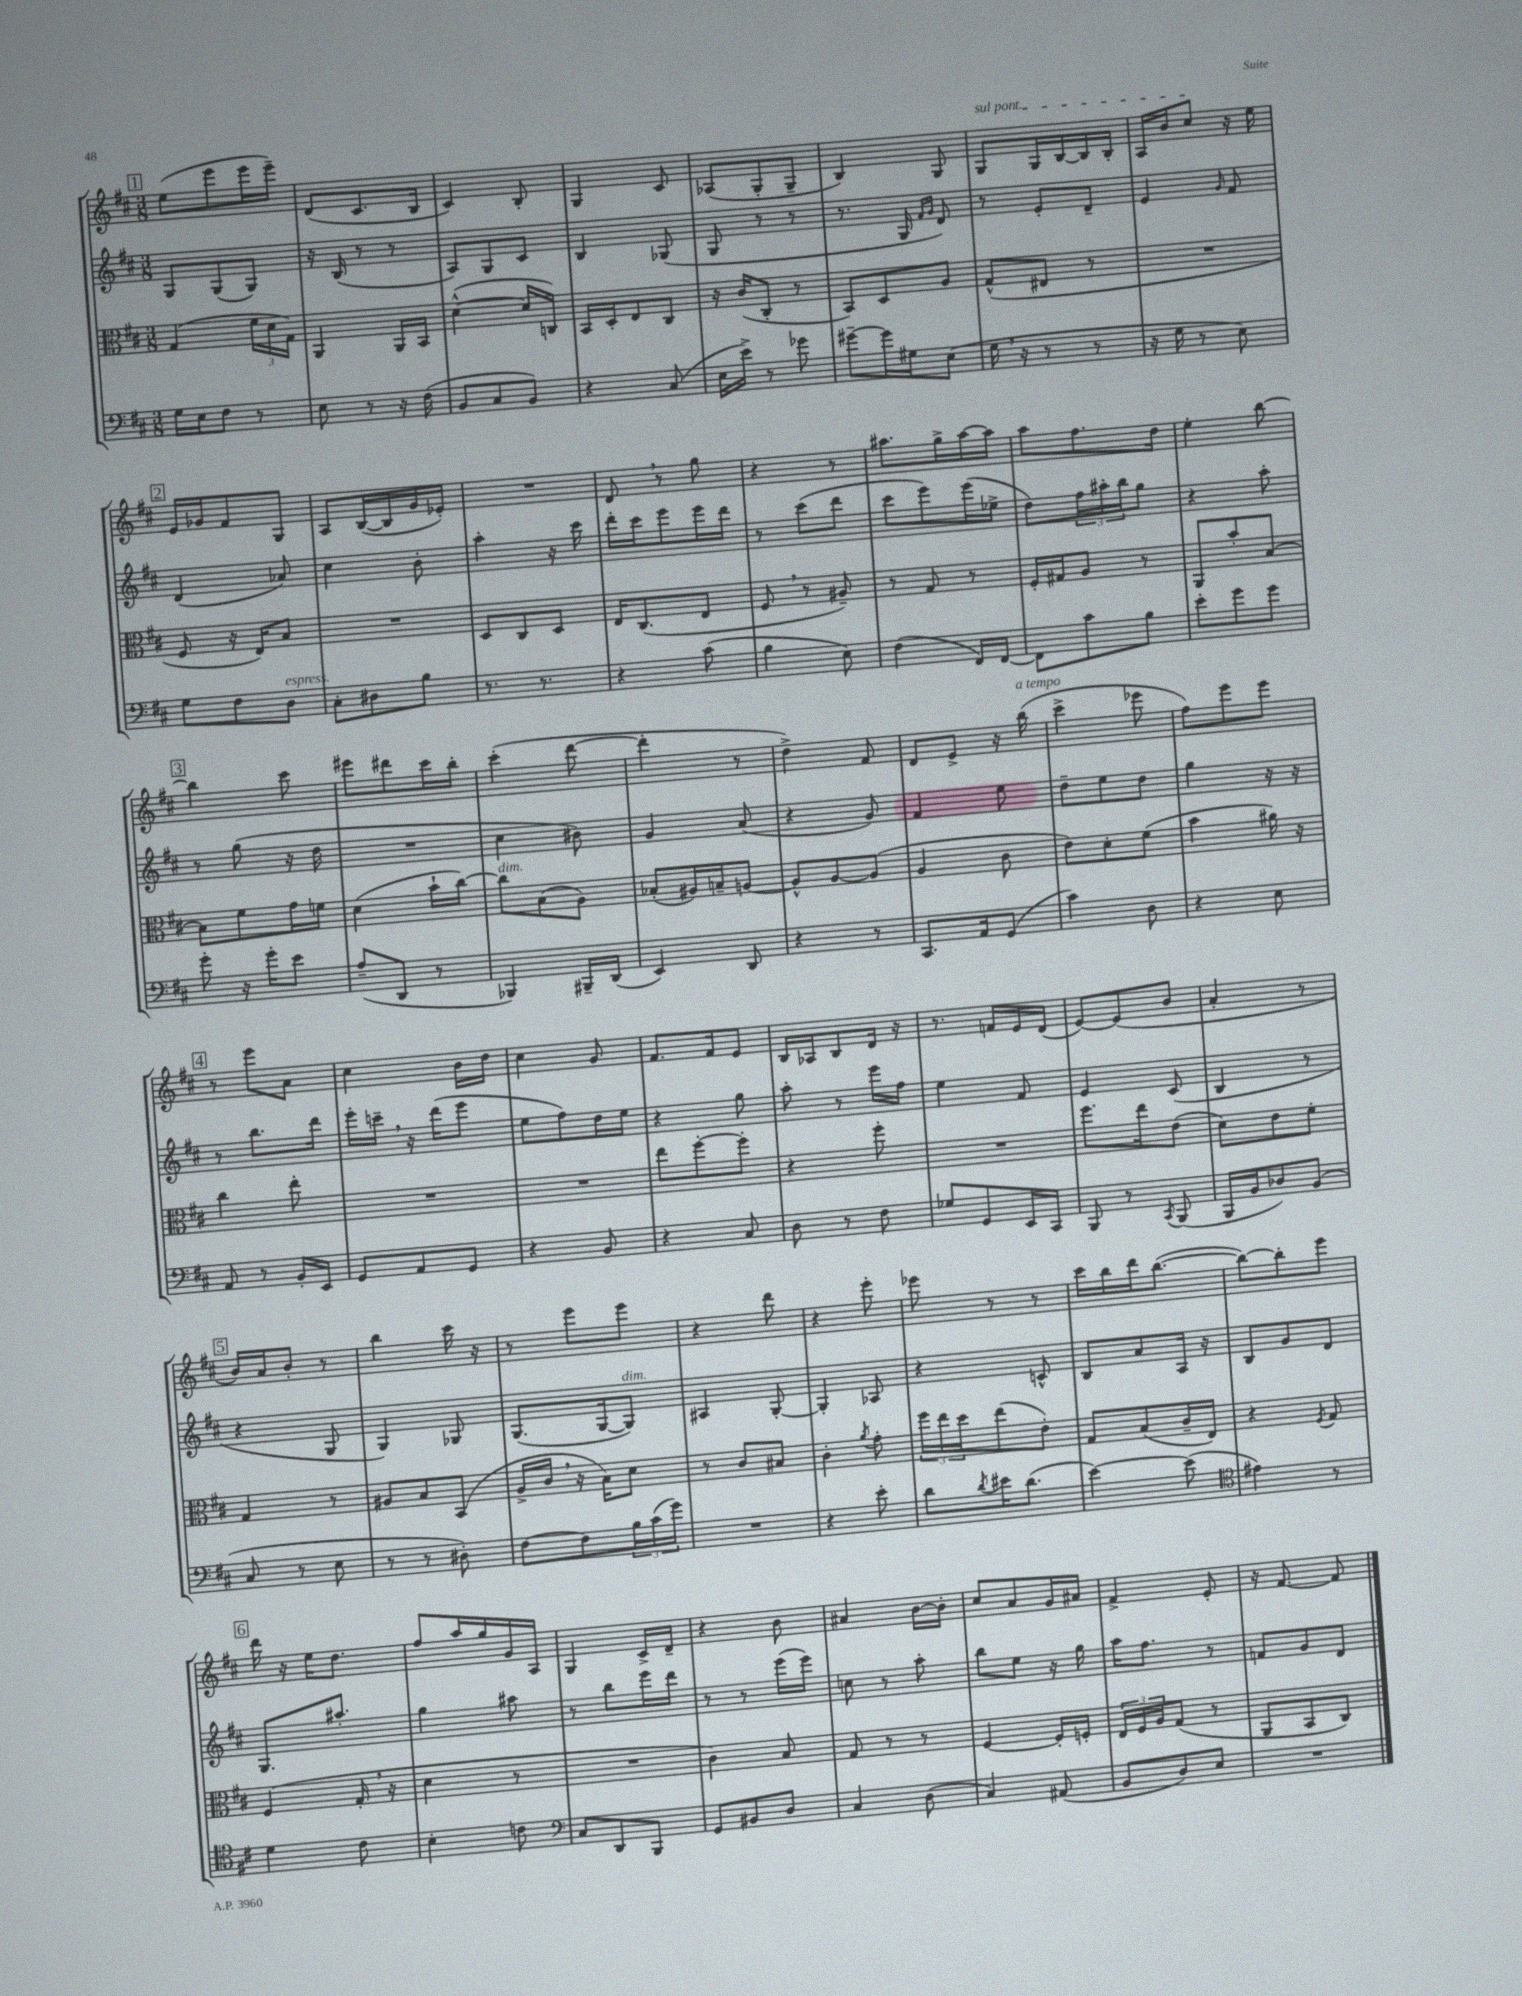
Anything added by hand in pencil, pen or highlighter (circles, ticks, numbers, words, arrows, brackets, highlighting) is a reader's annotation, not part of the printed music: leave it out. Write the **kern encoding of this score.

**kern	**kern	**kern	**kern
*staff4	*staff3	*staff2	*staff1
*clefF4	*clefC3	*clefG2	*clefG2
*k[f#c#]	*k[f#c#]	*k[f#c#]	*k[f#c#]
*M3/8	*M3/8	*M3/8	*M3/8
16G	(4G	8G	(8ee
16E	.	.	.
8F#	.	(8G	8eee
8r	24f#	8G)	16eee
.	24d	.	.
.	.	.	16eee~)
.	24G)	.	.
=	=	=	=
8E	4AA	16r	(8d
.	.	(16B	.
8r	.	8r	8.c#
16r	16AA	8r	.
(16F#	16BB	.	16B
=	=	=	=
8BB	([4d^^	8A)	4c#)
8C#	.	8G	.
8BB)	16d]	8c#	8B'
.	16C)	.	.
=	=	=	=
4r	16BB	4B	4G
.	16D'	.	.
.	8E	.	.
(8C#	8C#	(8G-	8c#
=	=	=	=
16E	16r	8G	(8A-
16e^)	(16c#	.	.
8r	8C#'	8r	8G'
8g-	8r	8r	8G~
=	=	=	=
[8g#~	8BB)	8.r	4B)
16g#]	8D	.	.
16G#	.	16G	.
.	.	16qqf#	.
.	.	16qqg	.
(8E	8A	8d)	8G
=	=	=	=
16G	(8G^^	8r	8G
16r	.	.	.
8r	8E#	8e'	16G
.	.	.	[16B
8r	8r	8d~	16B]
.	.	.	16B'
=	=	=	=
16r	4.r	4e	16A
16G	.	.	16b
8r	.	.	8cc#
.	.	16qqg	.
8E)	.	8f#	16r
.	.	.	16ee
=	=	=	=
8G	8F#	(4d	16e
.	.	.	16g-
8F#	16r	.	8f#
.	16E)	.	.
8D	8B	8a-)	8G
=	=	=	=
8C#'	4.r	4cc#	8A
8D#	.	.	([16B
.	.	.	16B]
8B	.	8b'	16g
.	.	.	16e-')
=	=	=	=
8.r	8D	4aa'	4.r
.	8C#	.	.
8.r	.	.	.
.	8D	16r	.
.	.	16ccc#	.
=	=	=	=
4r	16E	16ddd'	8d
.	(8.C#	16ccc#	.
.	.	8eee	8r
(8c#	8E	16eee	8gg
.	.	16ddd	.
=	=	=	=
4B	8F#	8r	4r
.	8r	(8ccc#	.
8E)	8A#~)	8ddd	8r
=	=	=	=
(4F#	8r	8ccc#	8.aa#
.	8G	8eee)	.
.	.	.	16gg^
16FF#)	8r	(16eee	[16aa#
[16FF#	.	16ee-^	16aa#]
=	=	=	=
8FF#]	16F#'	8dd)	8aa
.	16G#	.	.
8c#	8A	24ff#	8.ff#
.	.	24aa#'	.
.	.	24bb	.
8B	8r	8gg	.
.	.	.	16dd
=	=	=	=
8e'	8AA	4r	4ee'
8g	8b'	.	.
8g	[8B	8aa'	[8bb
=	=	=	=
8g'	8B]	8r	4bb]
16r	8f#	(8gg	.
16g'	.	.	.
8e	16g	16r	8ccc#
.	16f	16dd	.
=	=	=	=
(8A~	(4d	4.r	8eee#
8DD	.	.	8ddd#
8r	16b`	.	16ccc#
.	[16cc#)	.	16bb'
=	=	=	=
4BBB-)	8cc#]	4cc#	(4ccc#'
.	(8B	.	.
16BBB#~	8A)	8b#)	[8ddd
(16DD	.	.	.
=	=	=	=
4EE)	(8B-'	4g	4ddd']
.	16A#)	.	.
.	16B~	.	.
8DD	[8A	(8a	8r
=	=	=	=
4r	8A^^]	4r	4dd^)
.	[8A	.	.
8r	(8A]	8g)	8f#
=	=	=	=
8.CC#	4A	4f#	8d
.	.	.	8e^
16AA	.	.	.
(8GG	8c#	8ee	16r
.	.	.	(16bb
=	=	=	=
4c#)	8e)	8dd~	4ccc#^
.	8d'	8ee	.
8D	(8f#	8dd	8eee-
=	=	=	=
4r	4b	4gg	8ff#)
.	.	.	8eee
8E	16a#)	16r	8eee
.	16r	16r	.
=	=	=	=
8AA	4cc#	8r	8r
8r	.	8.bb	8eee
16BB'	8ee'	.	8a
16EE	.	16ddd	.
=	=	=	=
8GG	4.r	16eee'	4cc#
.	.	16ccc~	.
8AA	.	16r	.
.	.	(16ddd	.
8GG	.	8eee	16b
.	.	.	16dd
=	=	=	=
4r	4.r	8ee	4cc#
.	.	8ff#)	.
8BB	.	16dd	8g
.	.	16ee	.
=	=	=	=
4r	8ee	4r	8.f#
.	[8ff#'	.	.
.	.	.	16f#
8C#	8ff#']	8gg	8e
=	=	=	=
8D	4r	8aa'	16B
.	.	.	16A-
8r	.	8r	8B
8F#	8ff#'	16eee	16d
.	.	16ff#	16r
=	=	=	=
8G-	4.r	4ee	8.r
8GG	.	.	.
.	.	.	16f
16EE	.	8f#	16e
16CC#	.	.	(16d
=	=	=	=
8BBB	8.ff#	4e	[8e)
8r	.	.	(8e]
.	16ee	.	.
8qCC#	.	.	.
(8BBB	(8e	(8c#	8b
=	=	=	=
16BBB	8d)	4B	4a'
16BB	.	.	.
8D-)	8e	.	.
(8BB	8f#'	8r	8r
=	=	=	=
8C#	4G	4r	16b)
.	.	.	16a
8r	.	.	8b'
8E	8r	8G	8r
=	=	=	=
8r	8A#	4G)	4bb
8r	8B	.	.
8D#')	(8BB	8G-	16ccc#
.	.	.	16r
=	=	=	=
[8F#	16A^	(8.G	8r
.	16c#	.	.
8F#]	16r	.	8eee
.	16B)	[16G	.
24B	8d	8G])	8eee
(24c#	.	.	.
24g)	.	.	.
=	=	=	=
4.r	8r	4A#	4r
.	8c#	.	.
.	8B#	[8G'	8ddd
=	=	=	=
4r	4c#'	4G']	4r
.	8qa	.	.
8e'	8g'	8A-	8eee'
=	=	=	=
8d	24ff#	4r	8eee-
.	24ee	.	.
.	24dd	.	.
8qd	.	.	.
16e#	(8ee	.	8r
(8.d	.	.	.
.	8e')	8c^^	8r
=	=	=	=
[4e)	8G	8B	16ccc#
.	.	.	16bb
.	(8B	8a	16ddd
.	.	.	([8.bb
(8e]	16c#~	16A	.
.	16E)	16r	.
=	=	=	=
*clefC4	*	*	*
4e#)	4r	8B	8bb_)
.	.	8g	8bb']
.	8qF#	.	.
8r	8G	8d	8eee
=	=	=	=
4d	(4F#	8.G	16ddd
.	.	.	16r
.	.	.	16ee
.	.	8.aa#'	8.dd
8c#	16G'	.	.
.	16r	.	.
=	=	=	=
4B'	4d	4gg	8ff#
.	.	.	16aa
.	.	.	16gg
8c	8r	8aa#	16g
.	.	.	16A
=	=	=	=
*clefF4	*	*	*
8C#	4.r	8r	4G
8DD	.	8bb	.
8BBB	.	16eee	16c#^
.	.	16ddd	16d~
=	=	=	=
8GG	4c#)	8r	4r
8BB#	.	8r	.
8D	8B	(16eee	8b
.	.	16eee)	.
=	=	=	=
4C#	8G	8cc	4a#
.	8r	8r	.
(8D	8r	8aa'	[16b
.	.	.	16b']
=	=	=	=
4C#)	[4F#	8bb	8cc#
.	.	8ee	8a
(8AA#	16F#']	16r	16g
.	16F'	16gg	16a#
=	=	=	=
8BB	24E	16aa	4f#^
.	24F#	.	.
.	.	8.ff#	.
.	24A	.	.
8D)	(8G	.	.
8E	8r	8r	8e'
=	=	=	=
4.r	8AA	8f	16r
.	.	.	[8.f#
.	8BB	8g	.
.	8C#)	8d	8f#]
==	==	==	==
*-	*-	*-	*-
